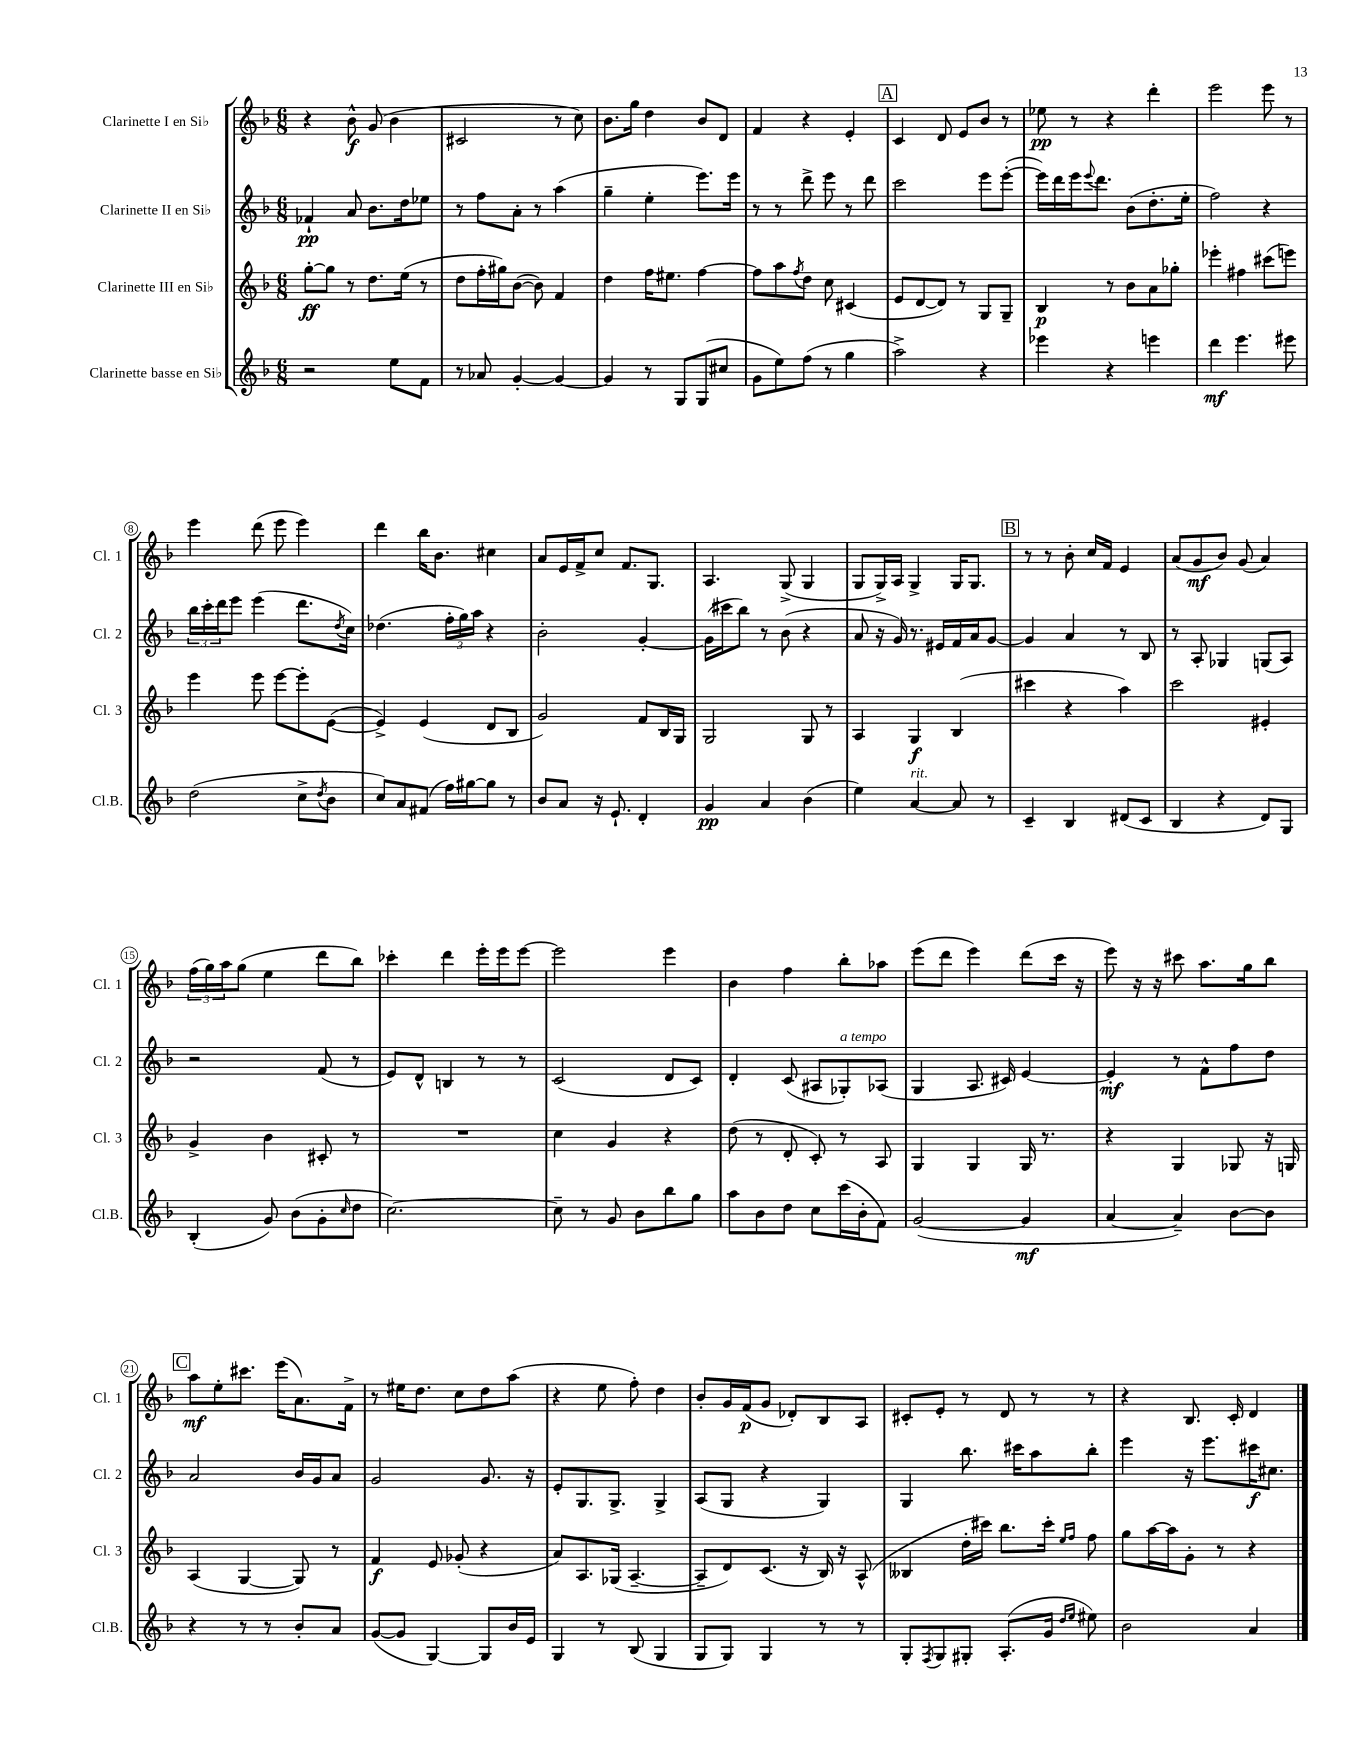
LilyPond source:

<<
\new StaffGroup <<
\new Staff = "s0" \with { instrumentName = "Clarinette I en Sib" shortInstrumentName = "Cl. 1" } {
    \clef treble \key f \major \numericTimeSignature \time 6/8
    r4 bes'8-^\f g'8( bes'4 |
    cis'2 r8 c''8) |
    bes'8. g''16 d''4 bes'8 d'8 |
    f'4 r4 e'4-. |
    \mark \markup { \box "A" } c'4 d'8 e'8 bes'8 r8 |
    ees''8\pp r8 r4 d'''4-. |
    e'''2 e'''8 r8 |
    e'''4 d'''8( e'''8 e'''4) |
    d'''4 bes''16 bes'8. cis''4 |
    a'8 e'16 f'16-> c''8 f'8. g8. |
    a4. g8->( g4 |
    g8 g16->) a16 g4-> g16 g8. |
    \mark \markup { \box "B" } r8 r8 bes'8-. c''16 f'16 e'4 |
    a'8( g'8\mf bes'8) g'8( a'4) |
    \tuplet 3/2 { f''16( g''16) a''16 } g''8( e''4 d'''8 bes''8) |
    ces'''4-. d'''4 e'''16-. e'''16 e'''8~ |
    e'''2 e'''4 |
    bes'4 f''4 bes''8-. aes''8 |
    e'''8( d'''8 e'''4) d'''8( c'''16 r16 |
    e'''8) r16 r16 cis'''8 a''8. g''16 bes''8 |
    \mark \markup { \box "C" } a''8\mf e''8-. cis'''8. e'''16( a'8.) f'16-> |
    r8 eis''16 d''8. c''8 d''8 a''8( |
    r4 e''8 f''8-.) d''4 |
    bes'8-. g'16 f'16\p( g'8 des'8-.) bes8 a8 |
    cis'8-. e'8-. r8 d'8 r8 r8 |
    r4 bes8. c'16-. d'4 \bar "|." |
}
\new Staff = "s1" \with { instrumentName = "Clarinette II en Sib" shortInstrumentName = "Cl. 2" } {
    \clef treble \key f \major \numericTimeSignature \time 6/8
    fes'4-!\pp a'8 bes'8. d''16 ees''8 |
    r8 f''8 a'8-. r8 a''4( |
    g''4-- e''4-. e'''8.) e'''16 |
    r8 r8 d'''8-> e'''8 r8 d'''8 |
    \mark \markup { \box "A" } c'''2 e'''8 e'''8~-.( |
    e'''16) d'''16 e'''16 \appoggiatura { e'''8 } d'''8. bes'8( d''8.-. e''16-. |
    f''2) r4 |
    \tuplet 3/2 { bes''16 c'''16-. d'''16 } e'''8 e'''4( d'''8. \acciaccatura { d''8 } c''16) |
    des''4.( \tuplet 3/2 { f''16-. g''16) a''16 } r4 |
    bes'2-. g'4~-. |
    g'16( cis'''16 bes''8) r8 bes'8( r4 |
    a'8 r16 g'16) r8. eis'16 f'16 a'16 g'8~ |
    \mark \markup { \box "B" } g'4 a'4 r8 bes8 |
    r8 a8-. ges4 g8( a8) |
    r2 f'8( r8 |
    e'8) d'8-^ b4 r8 r8 |
    c'2( d'8 c'8) |
    d'4-. c'8( ais8 ges8-.^\markup { \italic "a tempo" }) aes8( |
    g4 a8. cis'16) e'4~ |
    e'4-.\mf r8 f'8-^ f''8 d''8 |
    \mark \markup { \box "C" } a'2 bes'16 g'16 a'8 |
    g'2 g'8. r16 |
    e'8-. g8. g8.-> g4-> |
    a8( g8 r4 g4) |
    g4 bes''8. cis'''16 a''8 bes''8-. |
    e'''4 r16 e'''8. cis'''16\f cis''8. \bar "|." |
}
\new Staff = "s2" \with { instrumentName = "Clarinette III en Sib" shortInstrumentName = "Cl. 3" } {
    \clef treble \key f \major \numericTimeSignature \time 6/8
    g''8~-.\ff g''8 r8 d''8. e''16( r8 |
    d''8 f''16-. gis''16) bes'8~( bes'8) f'4 |
    d''4 f''16 eis''8. f''4~ |
    f''8 a''8 \acciaccatura { f''8 } d''8 c''8 cis'4( |
    \mark \markup { \box "A" } e'8 d'8~ d'8) r8 g8 g8-- |
    bes4\p r8 bes'8 a'8 ges''8-. |
    ees'''4-. fis''4 cis'''8( e'''8) |
    e'''4 e'''8 e'''8~ e'''8-. e'8~( |
    e'4->) e'4( d'8 bes8 |
    g'2) f'8 bes16 g16 |
    g2 g8 r8 |
    a4 g4\f bes4( |
    \mark \markup { \box "B" } cis'''4 r4 a''4) |
    c'''2 eis'4-. |
    g'4-> bes'4 cis'8-. r8 |
    R2. |
    c''4 g'4 r4 |
    d''8( r8 d'8-. c'8-.) r8 a8 |
    g4 g4 g16 r8. |
    r4 g4 ges8 r16 g16 |
    \mark \markup { \box "C" } a4( g4~ g8) r8 |
    f'4\f e'8 ges'8-.( r4 |
    a'8) a8. ges16( a4.~-- |
    a8-- d'8) c'8.( r16 bes16) r16 a8-^( |
    beses4 d''16-. cis'''16) bes''8. cis'''16-. \grace { e''16 f''16 } f''8 |
    g''8 a''16~ a''16 g'8-. r8 r4 \bar "|." |
}
\new Staff = "s3" \with { instrumentName = "Clarinette basse en Sib" shortInstrumentName = "Cl.B." } {
    \clef treble \key f \major \numericTimeSignature \time 6/8
    r2 e''8 f'8 |
    r8 aes'8 g'4~-. g'4~ |
    g'4 r8 g8 g8( cis''8 |
    g'8 e''8) f''8( r8 g''4 |
    \mark \markup { \box "A" } a''2->) r4 |
    ees'''4 r4 e'''4 |
    d'''4\mf e'''4. eis'''8 |
    d''2( c''8-> \acciaccatura { d''8 } bes'8 |
    c''8) a'8 fis'8( f''16) gis''16~ gis''8 r8 |
    bes'8 a'8 r16 e'8.-! d'4-. |
    g'4\pp a'4 bes'4( |
    e''4) a'4~^\markup { \italic "rit." } a'8 r8 |
    \mark \markup { \box "B" } c'4-- bes4 dis'8( c'8 |
    bes4 r4 d'8) g8 |
    bes4-.( g'8) bes'8( g'8-. \grace { c''16 } d''8 |
    c''2.~) |
    c''8-- r8 g'8 bes'8 bes''8 g''8 |
    a''8 bes'8 d''8 c''8 c'''16( bes'16-. f'8) |
    g'2~( g'4\mf |
    a'4~ a'4--) bes'8~ bes'8 |
    \mark \markup { \box "C" } r4 r8 r8 bes'8-. a'8 |
    g'8~( g'8 g4~) g8 bes'16 e'16 |
    g4 r8 bes8( g4 |
    g8 g8) g4 r8 r8 |
    g8-. \acciaccatura { f8 } g8 gis8-. a8.-.( g'16 \grace { d''16 e''16 } eis''8) |
    bes'2 a'4 \bar "|." |
}
>>
>>
\layout { \context { \Score \override BarNumber.stencil = #(make-stencil-circler 0.1 0.3 ly:text-interface::print) } }
